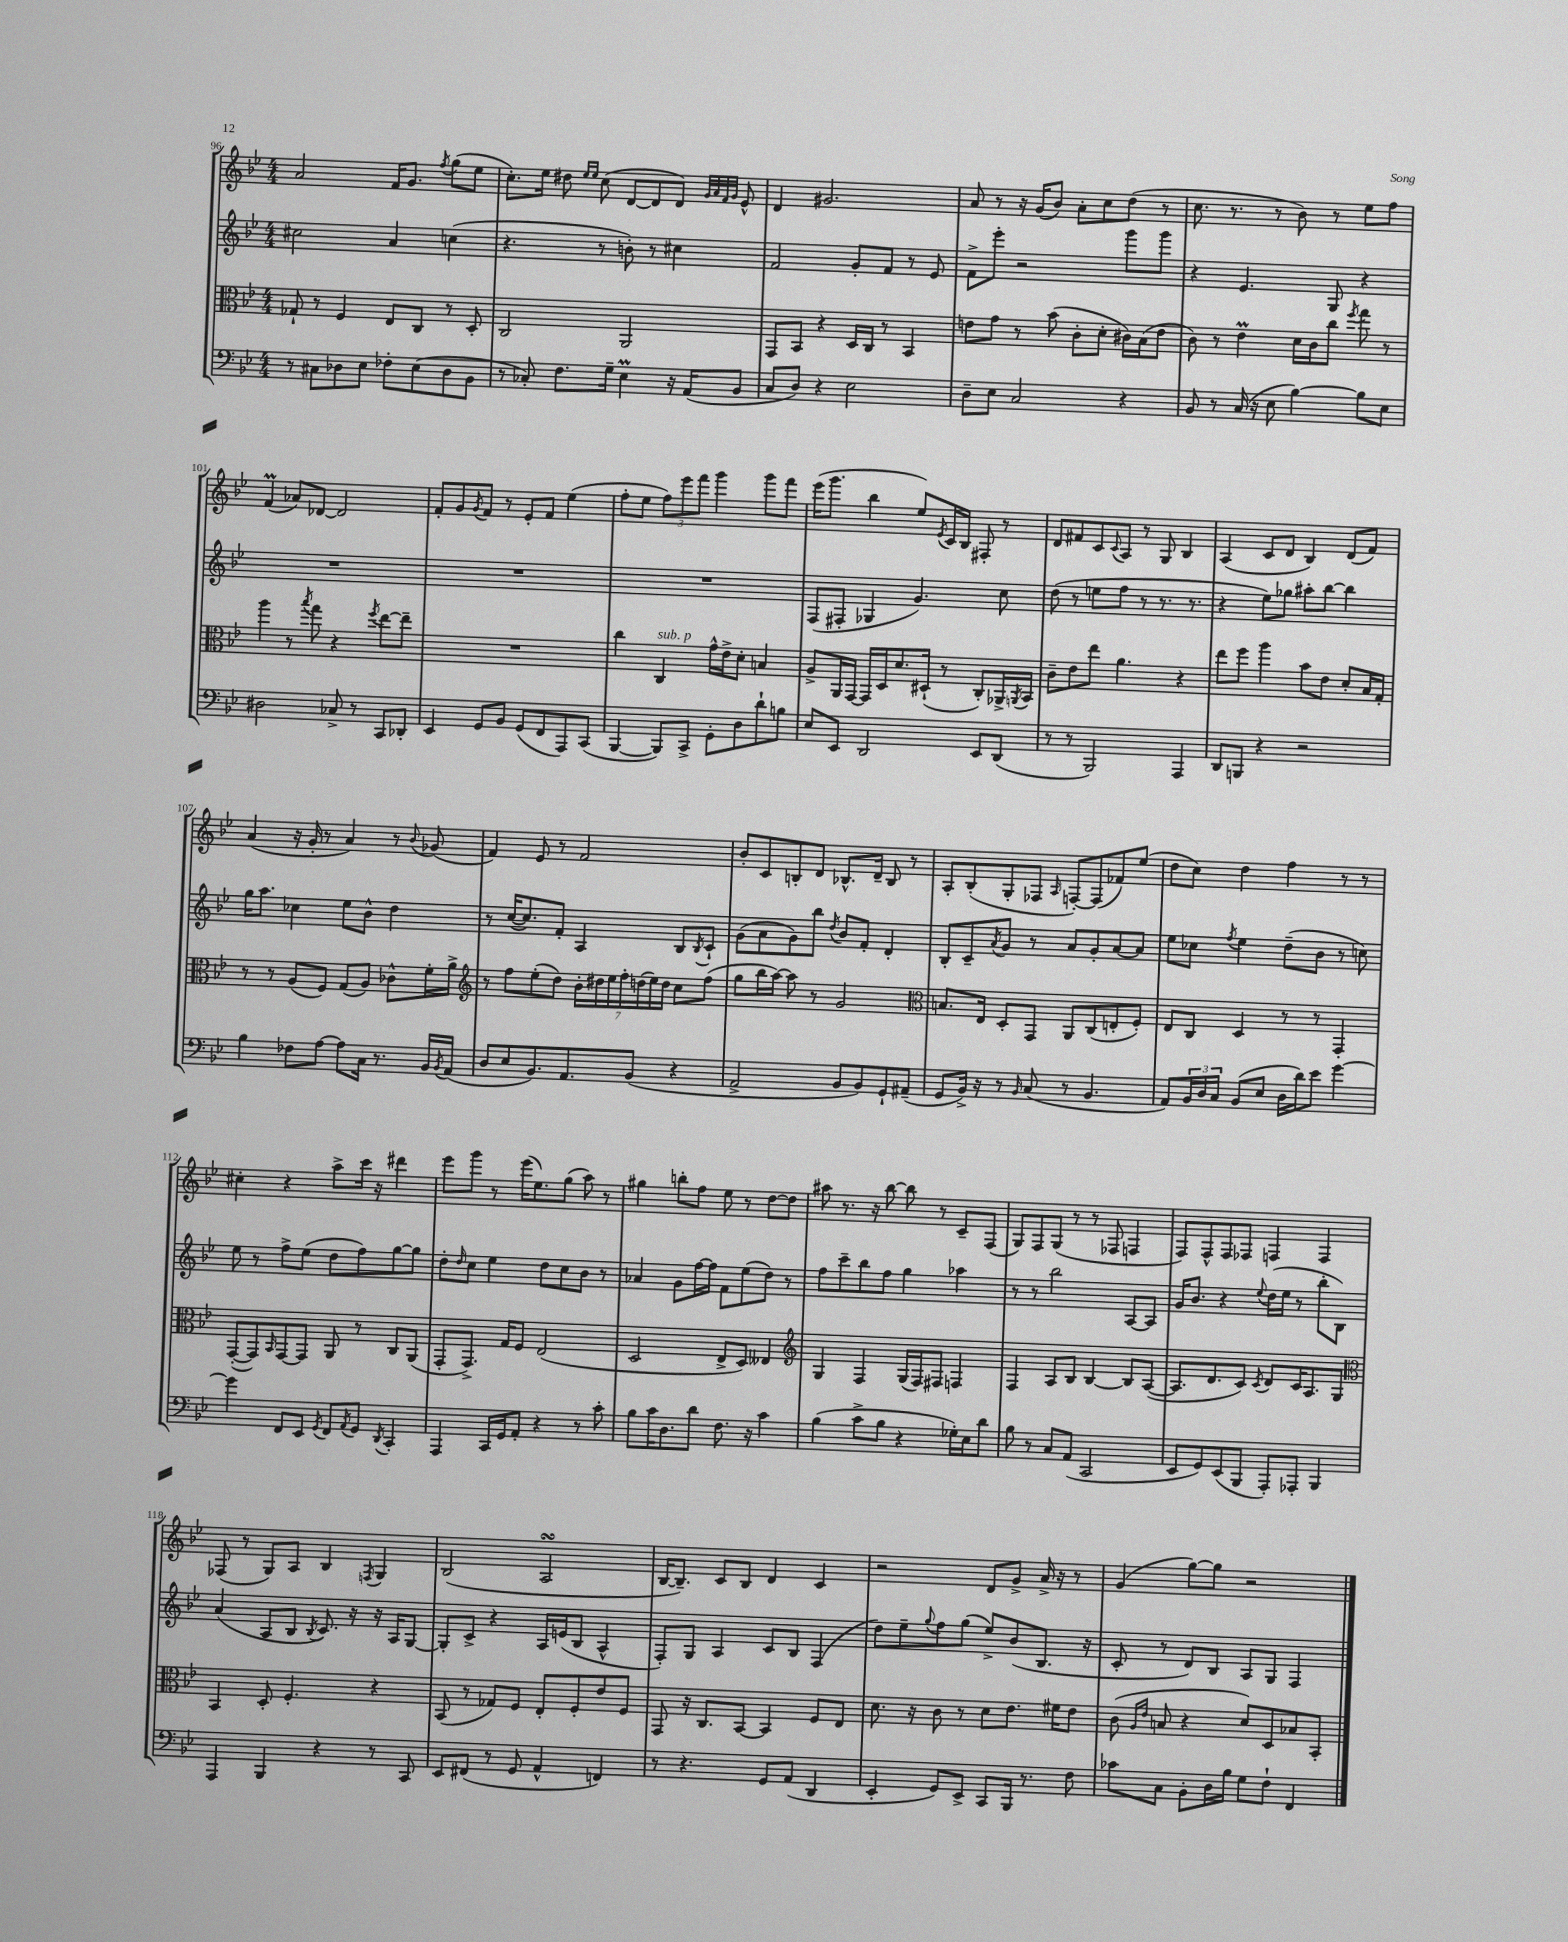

**kern	**kern	**kern	**kern
*staff4	*staff3	*staff2	*staff1
*clefF4	*clefC3	*clefG2	*clefG2
*k[b-e-]	*k[b-e-]	*k[b-e-]	*k[b-e-]
*M4/4	*M4/4	*M4/4	*M4/4
8r	8G-`	2cc#	2a
8C#	8r	.	.
8D-	4F	.	.
8E-	.	.	.
8F-'	8E-	4a	16f
.	.	.	8.g
(8E-	8C	.	.
.	.	.	8qff
8D-	8r	(4cc	(8gg
8BB-	8D'	.	8ee-
=	=	=	=
8r	2C	4.r	8.cc')
8C-')	.	.	.
.	.	.	16ee-
8.F	.	.	8dd#
.	.	.	16qqee-
.	.	.	16qqee-
.	.	8r	(8cc
16G~	.	.	.
4E-	2AA	8b')	[8d
.	.	8r	8d]
16r	.	4cc#	8d)
(16AA	.	.	.
.	.	.	32qqg
.	.	.	32qqa
.	.	.	32qqf
.	.	.	32qqg
8BB-	.	.	8e-^^
=	=	=	=
8C	8GG	2f	4d
8D)	8BB-	.	.
4r	4r	.	2.g#
2E-	16D	8g'	.
.	16C	.	.
.	8r	8f	.
.	4BB-	8r	.
.	.	8e-	.
=	=	=	=
8D~	8e	8f^	8a
8E-	8g	8eee-'	8r
2C	8r	2r	16r
.	.	.	(16g
.	(8b-	.	8b-)
.	8c'	.	8a'
.	8d'	.	8cc
4r	16c#)	8ggg	(8dd
.	(16B-	.	.
.	8e	8ggg	8r
=	=	=	=
8BB-	8c)	4r	8.cc
8r	8r	.	.
.	.	.	8.r
(16C	4e-	4.e-	.
16r	.	.	.
8E-	.	.	8r
[4B-)	16d	.	8b-)
.	16c	.	.
.	8cc	8G	8r
.	8qff	.	.
8B-]	8gg	4r	8ee-
8E-	8r	.	8ff
=	=	=	=
2D#	4aa	1r	(4f
.	8r	.	8a-)
.	8qbb-	.	.
.	8gg	.	[8d-
8C-^	4r	.	2d-]
8r	.	.	.
.	8qff	.	.
8CC	[8ee-	.	.
8DD-'	8ee-~]	.	.
=	=	=	=
4EE-	1r	1r	8f'
.	.	.	8g
.	.	.	8qg
8GG	.	.	8f
8BB-	.	.	8r
(8GG	.	.	8e-'
8FF	.	.	8f
8AAA)	.	.	(4ee-
(8CC	.	.	.
=	=	=	=
[4BBB-	4cc	1r	8ff'
.	.	.	8ee-
8BBB-])	4C	.	12ff)
.	.	.	12eee-
8CC^	.	.	.
.	.	.	12fff
8GG'	16g^^	.	4ggg
.	16e-^	.	.
8D	8d'	.	.
8d`	4B	.	8ggg
8B	.	.	8fff
=	=	=	=
8E-	8A^	(8F	(16eee-
.	.	.	8.ggg
8EE-	16AA	8F#'	.
.	[16GG	.	.
2DD	16GG]	4G-	4bb-
.	16D	.	.
.	8.d	.	.
.	.	4.g)	8ee-)
.	(16D#`	.	.
.	.	.	8qe-
.	8r	.	16c
.	.	.	16B-
8EE-	8C')	.	8F#'
(8DD	16AA-^	8cc	8r
.	8qAA	.	.
.	16BB-	.	.
=	=	=	=
8r	8c~	(8dd	8d
8r	8e-	8r	8f#
2BBB-)	8ee-	8ee	8c
.	.	.	8qqc
.	4.a	8ff	8A
.	.	8r	8r
.	.	8.r	8G
4AAA	4r	.	4B-
.	.	8.r	.
=	=	=	=
8DD	8ee-	4r	(4A
8BBB	8ff	.	.
4r	4aa	8ee-)	8c
.	.	8gg-	8d
2r	8b-	8aa#'	4B-)
.	8e-	[8bb-	.
.	8d'	4bb-]	(8d
.	16B-	.	8f)
.	16G'	.	.
=	=	=	=
4B-	8r	16gg	(4a
.	.	8.aa	.
.	8r	.	.
8F-	(8A	4cc-	16r
.	.	.	16g'
[8A	8F)	.	8r
8A]	(8G	8ee-	4a)
16C	8A)	8b-^^	.
8.r	.	.	.
.	8c-^^	4dd	8r
.	.	.	8qqb-
16BB-	16f'	.	(8g-
8qBB-	.	.	.
(16AA	16a^	.	.
=	=	=	=
*	*clefG2	*	*
8D	8r	8r	4f)
8E-	8ff	([16cc	.
.	.	8.cc])	.
8.BB-)	(8ee-'	.	8e-
.	8dd)	8f'	8r
8.AA	.	.	.
.	28b-'	4A	2f
.	28dd#	.	.
.	28ee-	.	.
.	28ff'	.	.
(8BB-	.	.	.
.	(28dd	.	.
.	28ee-)	.	.
.	28dd	.	.
4r	8cc	8B-	.
.	.	8qB-	.
.	(8ff	8c`	.
=	=	=	=
2AA^	8gg	(8g	8b-'
.	16bb-	8a	8c
.	[16aa)	.	.
.	8aa]	8g)	8B'
.	8r	8bb-	8d
.	.	8qdd	.
8BB-	2g	8b-	8.B-^^
8BB-)	.	8f'	.
.	.	.	16d~
8GG`	.	4d'	8B-
(8AA#~	.	.	8r
=	=	=	=
*	*clefC3	*	*
8GG	8.B	8B-'	8A'
16BB-^)	.	8c~	(8B-'
16r	16E-	.	.
.	.	8qa	.
8r	8D'	8g	8G'
16qqBB-	.	.	.
(8C	8GG	8r	8F-
.	.	.	16qqA
8r	8AA	8a	[8F')
4.BB-	(8C	8g'	(8F]
.	8E'	[8a	8f-)
.	8F')	8a]	(8ee-
=	=	=	=
8AA)	8E-	8ee-	8dd
24BB-	8C	8cc-	8cc)
24D	.	.	.
24C	.	.	.
.	.	8qff	.
(8BB-	4D	4ee-	4dd
8E-	.	.	.
16D	8r	(8dd~	4ff
16d)	.	.	.
8e-	8r	8b-	.
[4g	4GG'	8r	8r
.	.	8cc)	8r
=	=	=	=
4g]	([8GG'	8ee-	4cc#'
.	8GG])	8r	.
.	16qqBB-	.	.
8FF	[8GG	8ff^	4r
8EE-	8GG]	(8ee-	.
8qGG	.	.	.
8FF	8AA	8dd	8aa^
8qAA	.	.	.
8GG	8r	8ff)	16ccc
.	.	.	16r
8qDD	.	.	.
4CC'	8C	[8gg	4ddd#
.	(8AA	8gg]	.
=	=	=	=
4AAA	8GG'	8dd'	8eee-
.	.	16qqdd	.
.	8.GG^)	8cc	8ggg
16CC	.	4ee-	8r
16GG	16G	.	.
8AA'	8F	.	(16eee-
.	.	.	8.ee-)
4r	(2E-	8dd	.
.	.	8cc	(8gg
8r	.	8b-	8aa)
8c'	.	8r	8r
=	=	=	=
8B-	2D	4a-	4gg#
16c	.	.	.
8.D	.	.	.
.	.	8g	8bb'
8d	.	[16ff	8ff
.	.	16ff]	.
8.F	8E-^	8f	8ee-
.	8D)	(8ee-	8r
16r	.	.	.
4c	4E--	8dd)	[8dd
.	.	8r	8dd]
=	=	=	=
*	*clefG2	*	*
(4B-	4G	8ff	8aa#
.	.	8ccc~	8.r
8c^	4F	8bb-	.
.	.	.	16r
8B-	.	8ff	[8bb-
4r	(16G	4gg	8bb-]
.	16F)	.	.
.	8F#	.	8r
16G-')	4F	4aa-	8c~
16E-	.	.	.
8d	.	.	(8F
=	=	=	=
8B-	4F	8r	8G)
8r	.	8r	8F
8C	8A	2bb-	(8G
(8AA	8B-	.	8r
2CC	[4B-	.	8r
.	.	.	8F-
.	8B-]	[8A	4F
.	([8A	8A]	.
=	=	=	=
8EE-	8.A]	16g	8F)
.	.	8.b-	.
8GG)	.	.	8F^^
.	8.d	.	.
(8EE-	.	4r	8F
8BBB-	8c)	.	8F-
.	8qc	8qqee-	.
8AAA')	8d	(16dd	4F
.	.	16ee-	.
8AAA-'	16c	8r	.
.	8.A	.	.
4BBB-	.	8bb-'	4F
.	8G	8B-)	.
=	=	=	=
*	*clefC3	*	*
4AAA	4BB-	(4a	(8F-
.	.	.	8r
4BBB-	8D'	8A	8G)
.	4.F'	8B-	8A
.	.	8qB-	.
4r	.	8.c)	4B-
.	.	16r	.
.	.	.	8qF
8r	4r	16r	4G
.	.	16A	.
8CC	.	[8G	.
=	=	=	=
8EE-	(8BB-	8G']	(2B-
(8FF#	8r	8c^	.
8r	8G-)	4r	.
8GG	8F	.	.
4AA^^	8E-'	16A	2A
.	.	(16e	.
.	8F'	8B-	.
4FF)	8e-	4A^^	.
.	8F	.	.
=	=	=	=
8r	8GG	8F')	[16B-
.	.	.	8.B-~])
4.r	16r	8G	.
.	8.C	.	.
.	.	4A	8c
.	[8BB-	.	8B-
8GG	4BB-]	8c	4d
(8AA	.	8B-	.
4DD	8F	(4F	4c
.	8E-	.	.
=	=	=	=
4EE-'	8.d	8dd)	2r
.	.	8ee-~	.
.	16r	.	.
.	.	8qqgg	.
8GG)	8c	8ff	.
8EE-^	8r	(8gg	.
8CC	8d	8ee-^)	8d
16BBB-	8.e-	(8b-	8g^
8.r	.	.	.
.	.	8.B-	16a^
.	16f#	.	16r
8F	8e-	.	8r
.	.	16r	.
=	=	=	=
8c-	(8c	8c'	(4g
.	16qqA	.	.
.	16qqe-	.	.
8C	8B	8r	.
8BB-'	4r	8d)	[8gg)
16D	.	8B-	8gg]
16B-	.	.	.
8G	8d)	8A	2r
8F`	8D	8G	.
4FF	8B-	4F	.
.	8BB-'	.	.
==	==	==	==
*-	*-	*-	*-
